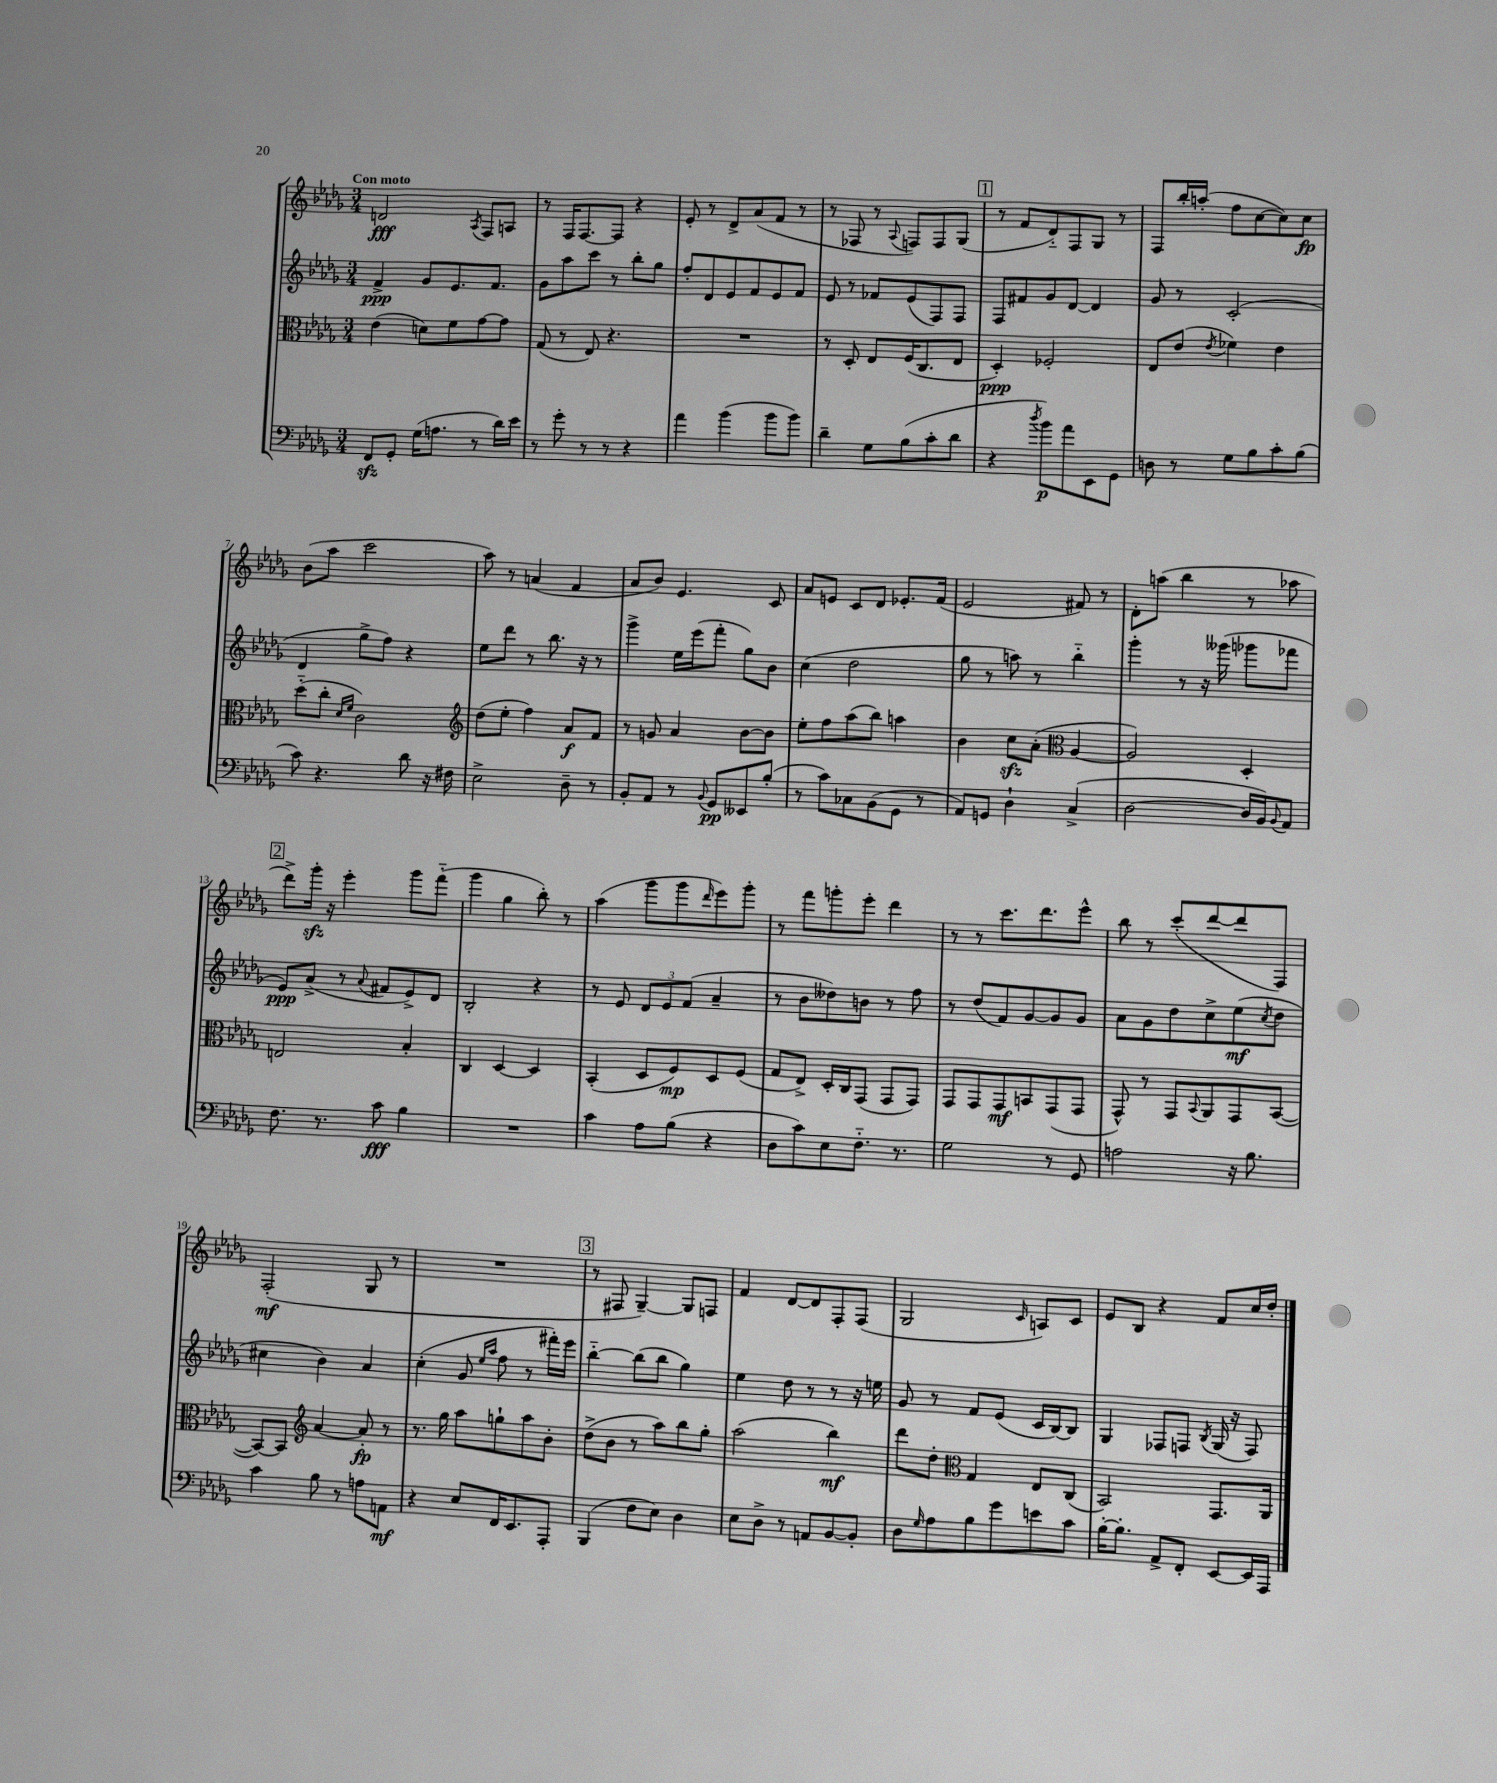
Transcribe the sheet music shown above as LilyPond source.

<<
\new StaffGroup <<
\new Staff = "s0" {
    \clef treble \key des \major \numericTimeSignature \time 3/4 \tempo "Con moto"
    d'2\fff \acciaccatura { aes8 } f8 a8 |
    r8 f16 f8.~ f8 r4 |
    ees'8-. r8 des'8-> aes'8( f'8 r8 |
    r8 fes8 r8 \appoggiatura { aes8 } f8) f8 ges8( |
    \mark \markup { \box "1" } r8 f'8 des'8-_) f8 ges8 r8 |
    f8 bes''16-. a''16-.( f''8 c''8~ c''8) c''8\fp |
    bes'8( aes''8 c'''2 |
    aes''8) r8 a'4( f'4 |
    aes'8 bes'8) ees'4. c'8 |
    aes'8 e'8 c'8 des'8 ees'8.-. f'16( |
    ees'2 fis'8) r8 |
    des'8-. a''8( bes''4 r8 aes''8 |
    \mark \markup { \box "2" } des'''8->) ges'''16-.\sfz r16 ees'''4-. ges'''8 f'''8-_( |
    ges'''4 ges''4 bes''8-.) r8 |
    aes''4( ges'''8 ges'''8 \grace { des'''16 } ees'''8) ges'''8-. |
    r8 f'''8 g'''8-. ees'''8-. des'''4 |
    r8 r8 c'''8. des'''8. ees'''8-^ |
    bes''8 r8 c'''8-.( des'''8~ des'''8 f8) |
    f2-.\mf( ges8 r8 |
    R2. |
    \mark \markup { \box "3" } r8 fis8 ges4~--) ges8 f8 |
    f'4 des'8~ des'8 f8-. f8( |
    ges2 \grace { c'16 } a8) c'8 |
    ees'8 bes8 r4 f'8 c''16 des''16-. \bar "|." |
}
\new Staff = "s1" {
    \clef treble \key des \major \numericTimeSignature \time 3/4
    f'4->\ppp ges'8 ees'8. f'8. |
    ges'8 aes''8 c'''8 r8 bes''8-. ges''8 |
    f''8-. des'8 ees'8 f'8 ees'8 f'8 |
    ees'8 r8 fes'8 ees'8( f8) f8 |
    \mark \markup { \box "1" } f8 fis'8 ges'8 des'8~ des'4 |
    ges'8 r8 c'2-.( |
    des'4 ges''8-> f''8) r4 |
    ees''8 des'''8 r8 bes''8. r16 r8 |
    ges'''4-> ees''16 ees'''16( f'''8-. ges''8) bes'8 |
    c''4( des''2 |
    ges''8 r8 a''8) r8 bes''4-_ |
    ges'''4-. r8 r16 geses'''16( ges'''8 fes'''8 |
    \mark \markup { \box "2" } ees'8\ppp) aes'8->( r8 \appoggiatura { aes'8 } fis'8 ees'8->) des'8 |
    bes2-. r4 |
    r8 ees'8 \tuplet 3/2 { des'8 ees'8 f'8( } aes'4-- |
    r8 bes'8 deses''8) b'8 r8 f''8 |
    r8 des''8( f'8) ges'8~ ges'8 ges'8 |
    aes'8 ges'8 des''8 c''8-> ees''8\mf( \acciaccatura { c''8 } des''8 |
    cis''4 bes'4) aes'4 |
    c''4-.( ges'8 \grace { ees''16 aes''16 } f''8 r8 fis'''16-.) ees'''16 |
    \mark \markup { \box "3" } bes''4~-_ bes''8( bes''8 ges''4) |
    ees''4 des''8 r8 r8 r16 e''16 |
    ges'8 r8 f'8 ees'8( c'16 bes16~) bes8 |
    ges4 fes8 f8 \acciaccatura { bes8 } ges16( r16 f8) \bar "|." |
}
\new Staff = "s2" {
    \clef alto \key des \major \numericTimeSignature \time 3/4
    ees'4( d'8) f'8 ges'8~ ges'8 |
    ges8( r8 ees8) r4. |
    R2. |
    r8 des8-. ees8 f16( c8. ees8 |
    \mark \markup { \box "1" } des4-.\ppp) fes2-. |
    ees8 ees'8( \acciaccatura { ees'8 } fes'4) ees'4 |
    des''8-_( c''8-. \grace { des'16 f'16 } c'2) |
    \clef treble des''8( ees''8-. f''4) aes'8\f f'8 |
    r8 g'8 aes'4 bes'8~ bes'8 |
    ees''8-. f''8 aes''8( bes''8) a''4 |
    bes'4 c''8\sfz aes'8-.( \clef alto aes4~ |
    aes2) des4-. |
    \mark \markup { \box "2" } e2 bes4-. |
    c4 des4~ des4 |
    bes,4-.( des8 f8\mp) des8 f8( |
    ges8 ees8->) des16-. c16 ges,8( ges,8 ges,8) |
    ges,8 ges,8 ges,8\mf b,8 ges,8( ges,8 |
    ges,8-^) r8 ges,8 \appoggiatura { bes,8 } aes,8 ges,8 bes,8~( |
    bes,8~) bes,8 \clef treble aes'4~ aes'8-.\fp r8 |
    r8. ges''16 aes''8 g''8-! aes''8 bes'8-. |
    \mark \markup { \box "3" } des''8->( bes'8 r8 aes''8) bes''8 ges''8-. |
    aes''2( bes''4\mf) |
    des'''8 des''8-. \clef alto ges4 ees8 c8( |
    bes,2) ges,8. aes,16 \bar "|." |
}
\new Staff = "s3" {
    \clef bass \key des \major \numericTimeSignature \time 3/4
    f,8\sfz ges,8-. ges16( a8. r8 des'16) ees'16 |
    r8 ges'8-. r8 r8 r4 |
    aes'4 bes'4( bes'8 bes'8) |
    des'4-- ges8 bes8( c'8-. des'8 |
    \mark \markup { \box "1" } r4 \acciaccatura { des''8 } bes'8\p) aes'8 ees,8 ges,8 |
    d8 r8 ges8 bes8 c'8-. bes8( |
    c'8) r4. des'8 r16 fis16 |
    ees2-> des8-- r8 |
    bes,8-. aes,8 r8 \appoggiatura { bes,8 } ges,8\pp eeses,8 bes8-.( |
    r8 c'8) ces8 bes,8( ges,8 r8 |
    aes,8) g,8 des4-! c4->( |
    des2~ des16 bes,16) \appoggiatura { bes,8 } aes,8 |
    \mark \markup { \box "2" } f8. r8. c'8\fff bes4 |
    R2. |
    c'4 aes8 bes8( r4 |
    des8 c'8) ees8 f8.-_ r8. |
    ges2 r8 ges,8 |
    a2 r16 bes8. |
    c'4 bes8 r8 a8 a,8\mf |
    r4 ees8 f,16 ees,8. aes,,8-. |
    \mark \markup { \box "3" } bes,,4( f8 ees8) des4 |
    ees8 des8-> r8 a,8 bes,8~ bes,8-. |
    des8 \grace { ges16 } aes8 bes8 ges'8 e'8 c'8 |
    bes16~-. bes8.-. aes,8-> f,8-. ees,8~ ees,16 aes,,16 \bar "|." |
}
>>
>>
